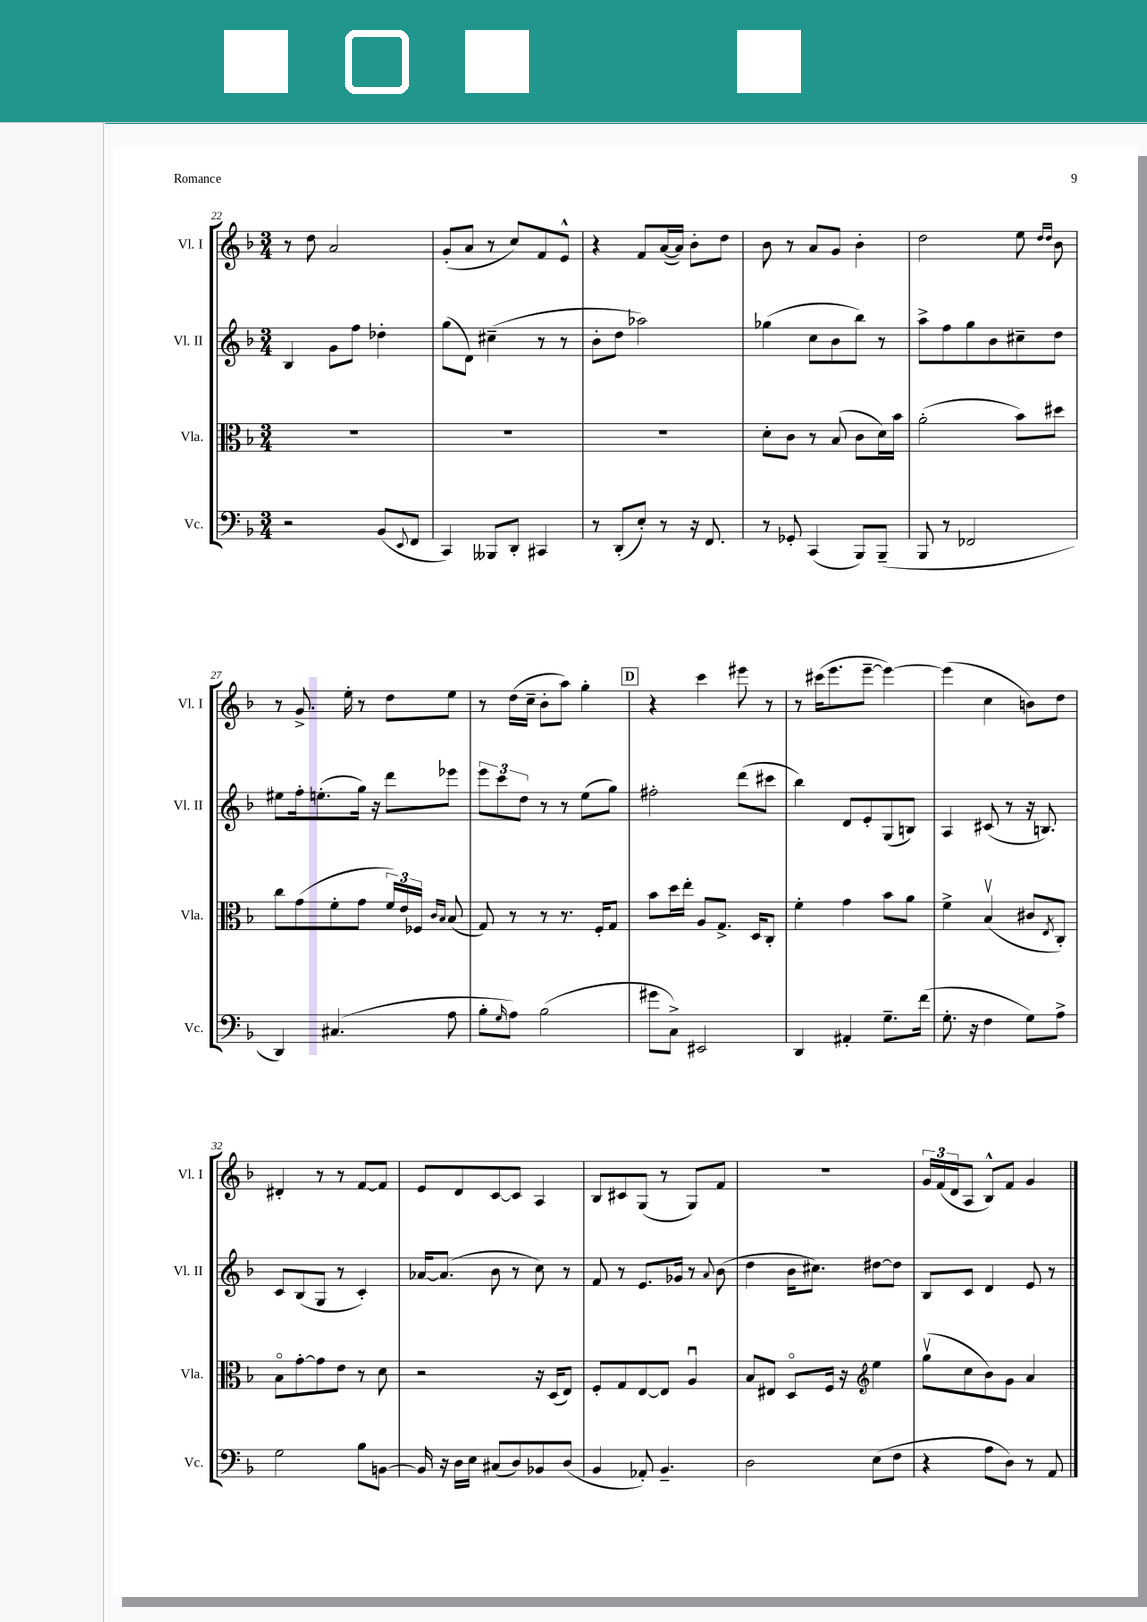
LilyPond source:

<<
\new StaffGroup <<
\new Staff = "s0" \with { instrumentName = "Vl. I" shortInstrumentName = "Vl. I" } {
    \clef treble \key f \major \numericTimeSignature \time 3/4
    r8 d''8 a'2 |
    g'8-.( a'8 r8 c''8) f'8 e'8-^ |
    r4 f'8 a'16~( a'16) bes'8-. d''8 |
    bes'8 r8 a'8 g'8 bes'4-. |
    d''2 e''8 \grace { d''16 d''16 } bes'8 |
    r8 g'8.-> e''16-. r8 d''8 e''8 |
    r8 d''16( c''16-- bes'8-. a''8) g''4-. |
    \mark \markup { \box "D" } r4 c'''4 eis'''8 r8 |
    r8 cis'''16( e'''8. e'''8~-- e'''4~) |
    e'''4( c''4 b'8) d''8 |
    dis'4-. r8 r8 f'8~ f'8 |
    e'8 d'8 c'8~ c'8 a4 |
    bes8 cis'8 g8( r8 g8) f'8 |
    R2. |
    \tuplet 3/2 { g'16 f'16( d'16 } a8 bes8-^) f'8 g'4 \bar "|." |
}
\new Staff = "s1" \with { instrumentName = "Vl. II" shortInstrumentName = "Vl. II" } {
    \clef treble \key f \major \numericTimeSignature \time 3/4
    bes4 g'8 f''8 des''4-. |
    g''8( d'8) cis''4--( r8 r8 |
    bes'8-. d''8 aes''2) |
    ges''4( c''8 bes'8 bes''8) r8 |
    a''8-> f''8 g''8 bes'8 cis''8-- d''8 |
    eis''8 f''16-. e''8.-.( g''16) r16 d'''8 ees'''8 |
    \tuplet 3/2 { e'''8 c'''8 d''8 } r8 r8 e''8( g''8) |
    \mark \markup { \box "D" } fis''2-. d'''8( cis'''8 |
    bes''4) d'8 e'8-. g8( b8) |
    a4 cis'8( r8 r16 b8.) |
    c'8 bes8( g8 r8 c'4-.) |
    aes'16~ aes'8.( bes'8 r8 c''8) r8 |
    f'8 r8 e'8. ges'16 r8 \appoggiatura { a'8 } bes'8( |
    d''4 bes'16 cis''8.) dis''8~ dis''8 |
    bes8 c'8 d'4 e'8 r8 \bar "|." |
}
\new Staff = "s2" \with { instrumentName = "Vla." shortInstrumentName = "Vla." } {
    \clef alto \key f \major \numericTimeSignature \time 3/4
    R2. |
    R2. |
    R2. |
    d'8-. c'8 r8 bes8( c'8 d'16) bes'16 |
    a'2-.( bes'8) dis''8 |
    c''8 g'8( f'8-. g'8 \tuplet 3/2 { f'16) e'16 fes16 } \grace { c'16 bes16 } bes8( |
    g8) r8 r8 r8. f16-. g8 |
    \mark \markup { \box "D" } bes'8 d''16 e''16-. a8 g8.-> d16 c8-. |
    f'4-. g'4 bes'8 a'8 |
    f'4-> bes4\upbow( cis'8 \acciaccatura { e8 } c8-.) |
    bes8\flageolet g'8~-. g'8 e'8 r8 d'8 |
    r2 r16 d16( e8) |
    f8-. g8 e8~ e8 a4\downbow |
    bes8 eis8 d8\flageolet f16 r16 \clef treble e''4 |
    g''8\upbow( c''8 bes'8) g'8 a'4 \bar "|." |
}
\new Staff = "s3" \with { instrumentName = "Vc." shortInstrumentName = "Vc." } {
    \clef bass \key f \major \numericTimeSignature \time 3/4
    r2 bes,8( \appoggiatura { e,8 } f,8 |
    c,4) beses,,8 d,8-. cis,4 |
    r8 d,8-.( e8-.) r8 r16 f,8. |
    r8 ges,8-. c,4( bes,,8) bes,,8--( |
    bes,,8 r8 fes,2 |
    d,4) cis4.( a8 |
    bes8-. \grace { g16 } a8) bes2( |
    \mark \markup { \box "D" } gis'8 c8->) eis,2 |
    d,4 ais,4-. g8.-- f'16( |
    g8.-. r16 f4 g8) a8-> |
    g2 bes8 b,8~ |
    b,16 r16 d16 e16 cis8( d8) bes,8 d8( |
    bes,4 aes,8-.) bes,4.-- |
    d2 e8( f8 |
    r4 a8 d8) r8 a,8 \bar "|." |
}
>>
>>
\layout { \context { \Score currentBarNumber = #22 } }
